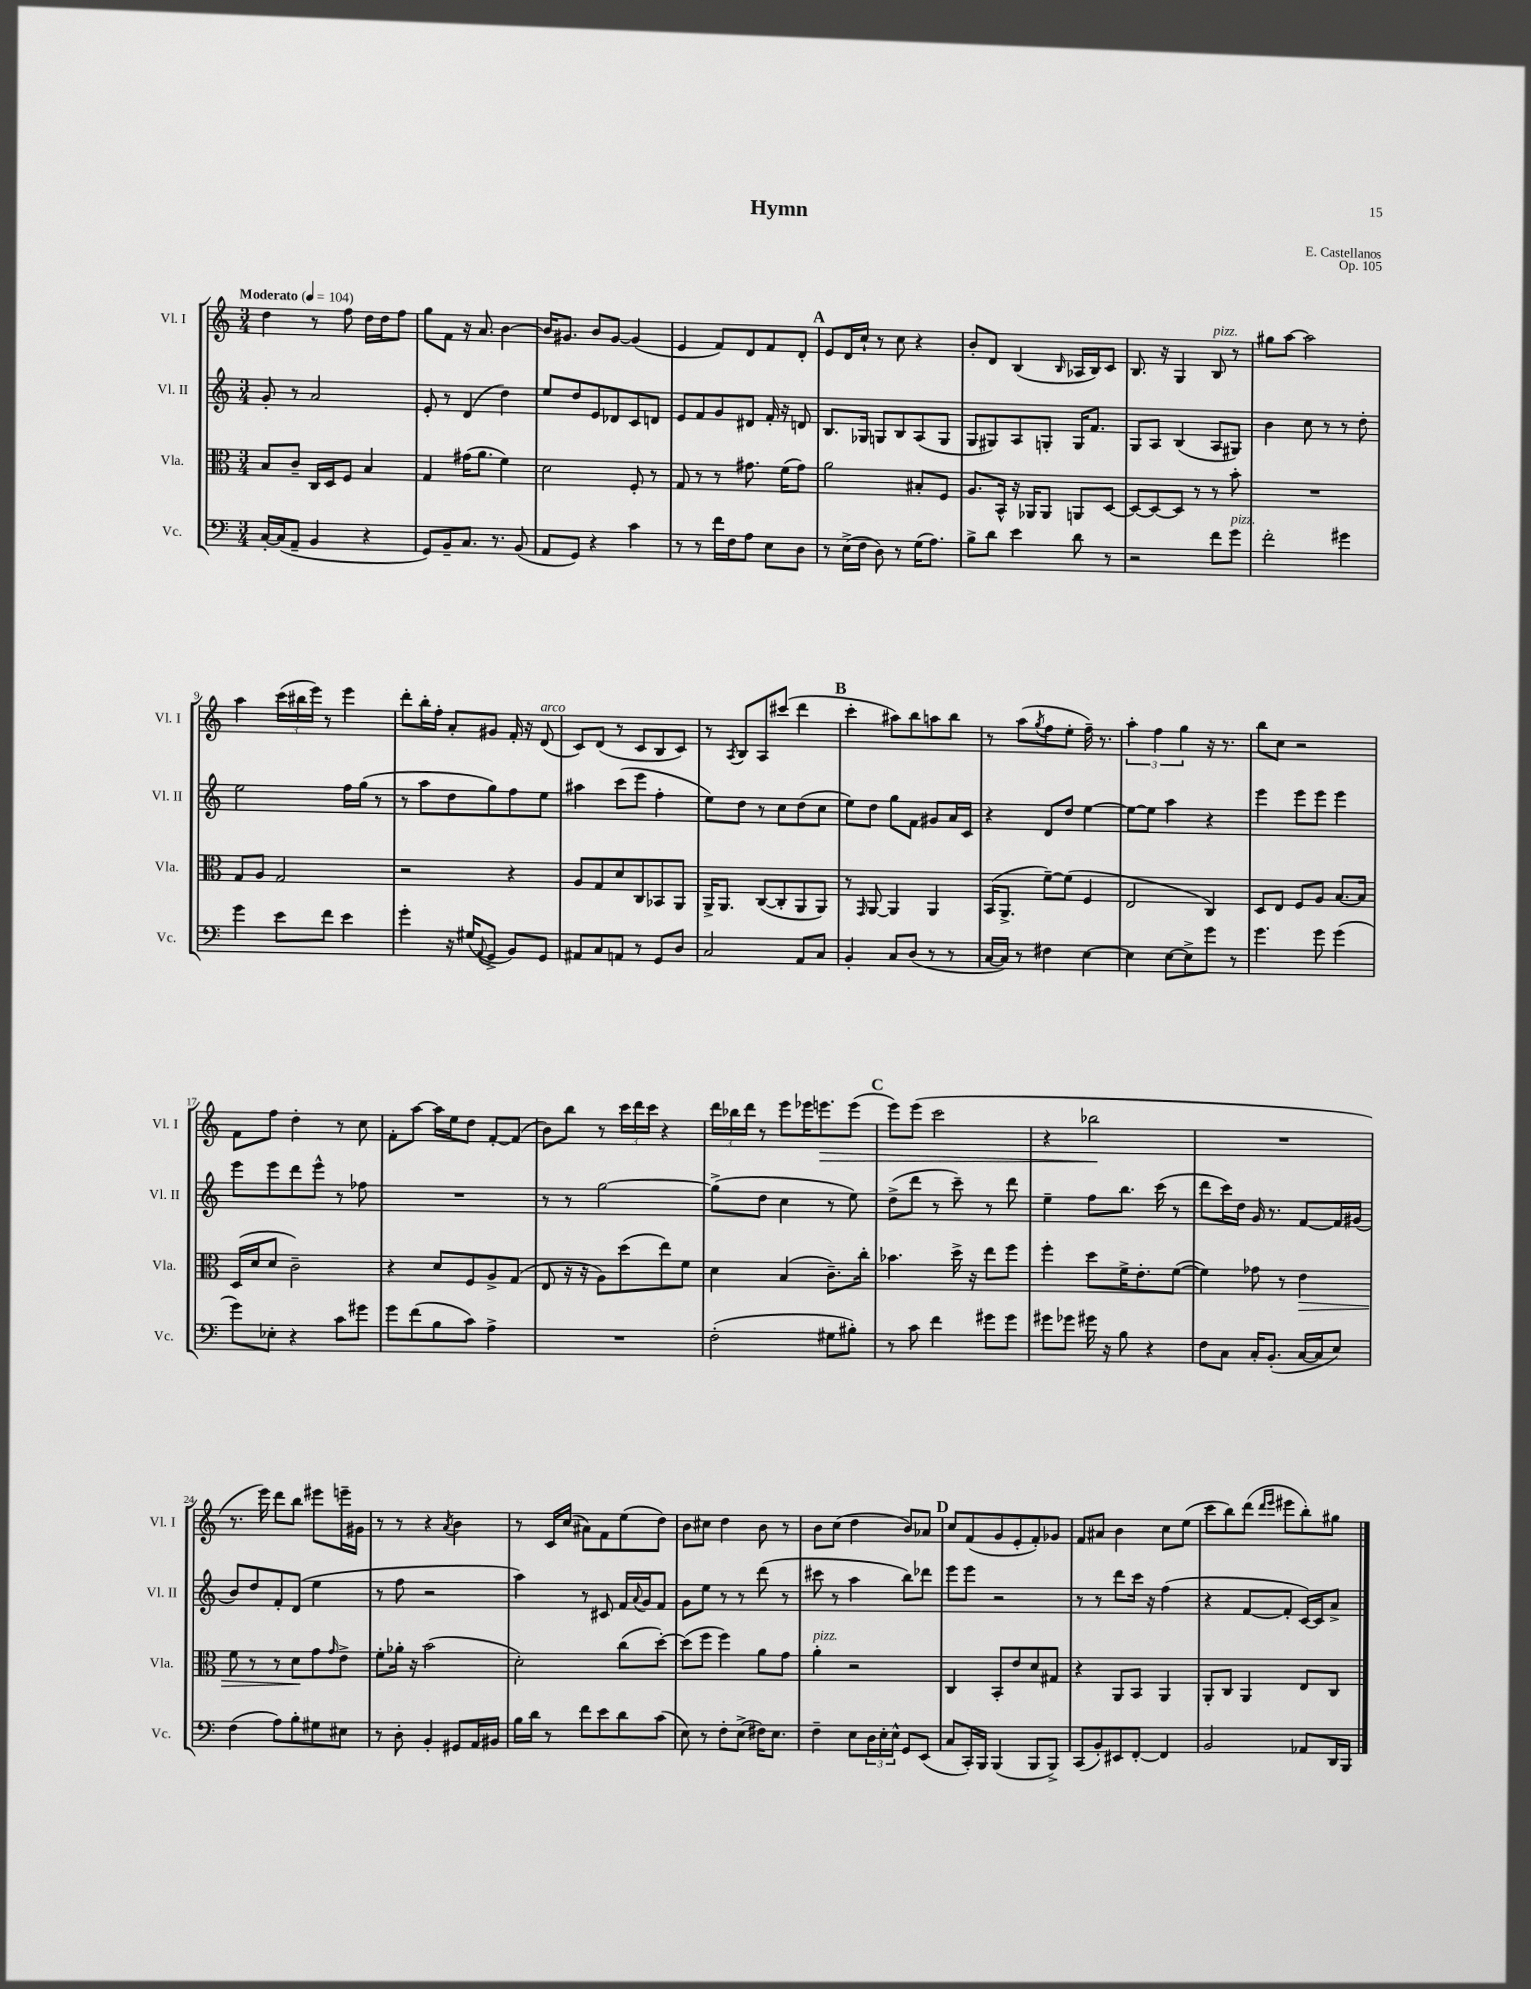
\header { title = "Hymn" composer = "E. Castellanos" opus = "Op. 105" }
<<
\new StaffGroup <<
\new Staff = "s0" \with { instrumentName = "Vl. I" shortInstrumentName = "Vl. I" } {
    \clef treble \key c \major \numericTimeSignature \time 3/4 \tempo "Moderato" 4 = 104
    d''4 r8 f''8 d''16 d''16 f''8 |
    g''8 f'8 r16 a'8. b'4~ |
    b'16 gis'8. b'8 gis'8~ gis'4( |
    e'4 f'8) d'8 f'8 d'8-. |
    \mark \markup { \bold "A" } e'8 d'16 c''16-! r8 c''8 r4 |
    b'8-. d'8 b4( \grace { b16 } aes16 b16) c'8 |
    b8. r16 g4 b8^\markup { \italic "pizz." } r8 |
    gis''8 a''8~ a''2 |
    a''4 \tuplet 3/2 { c'''16( bis''16 e'''16) } r8 e'''4 |
    d'''8-. b''16-. f''16-. a'8-. gis'8 f'16-. r16 d'8^\markup { \italic "arco" }( |
    c'8) d'8( r8 c'8 b8 c'8) |
    r8 \acciaccatura { a8 } b8 a8 cis'''8( d'''4 |
    \mark \markup { \bold "B" } c'''4-. ais''8) b''8 a''8 b''8 |
    r8 a''8( \acciaccatura { g''8 } f''8 e''8-. f''16--) r8. |
    \tuplet 3/2 { a''4-. f''4 g''4 } r16 r8. |
    b''8 c''8 r2 |
    f'8 f''8 d''4-. r8 c''8 |
    f'8-. a''8~ a''16 e''16 d''8 f'8~-. f'8( |
    b'8) b''8 r8 \tuplet 3/2 { c'''16 d'''16 c'''16 } r4 |
    \tuplet 3/2 { d'''16 bes''16 d'''16 } r8 e'''8 ees'''16 e'''8.\> e'''8( |
    \mark \markup { \bold "C" } e'''8) e'''8( c'''2 |
    r4 bes''2\! |
    R2. |
    r8. e'''16) d'''8 b''8 eis'''8 e'''16-- gis'16 |
    r8 r8 r4 \acciaccatura { a'8 } b'4 |
    r8 c'16 c''16( ais'8) f'8 e''8( d''8) |
    b'8 cis''8 d''4 b'8 r8 |
    b'8 c''8( d''4 b'8) aes'8 |
    \mark \markup { \bold "D" } c''8 f'8( g'8 e'8-. f'8-.) ges'8 |
    f'8 ais'8 b'4 c''8 e''8( |
    c'''8 b''8) d'''8( \grace { d'''16 e'''16 } eis'''8 b''8-.) gis''8 \bar "|." |
}
\new Staff = "s1" \with { instrumentName = "Vl. II" shortInstrumentName = "Vl. II" } {
    \clef treble \key c \major \numericTimeSignature \time 3/4
    g'8-. r8 a'2 |
    e'8-. r8 d'4( d''4) |
    e''8 d''8 e'8 des'8 c'8 d'8 |
    e'8 f'8 g'8 dis'8 f'16-. r16 d'8 |
    \mark \markup { \bold "A" } b8. ges16 g8 b8 a8( g8 |
    g8 gis8) a8 g8-. g16 f'8. |
    g8 a8 b4( a8 gis8) |
    b'4 c''8 r8 r8 d''8-. |
    e''2 f''16 g''16( r8 |
    r8 a''8 d''8 g''8) f''8 e''8 |
    ais''4 c'''8( e'''8 f''4-. |
    e''8) d''8 r8 c''8 d''8( c''8 |
    \mark \markup { \bold "B" } e''8) d''8 g''8 f'8 gis'8 a'16 c'16 |
    r4 d'8 d''8 e''4~ |
    e''8~ e''8 a''4 r4 |
    e'''4 e'''8 e'''8 e'''4 |
    e'''8 e'''8 d'''8 e'''8-^ r8 fes''8 |
    R2. |
    r8 r8 g''2~ |
    g''8->( d''8 c''4 r8 e''8) |
    \mark \markup { \bold "C" } d''8->( d'''8 r8 c'''8--) r8 d'''8 |
    e''4-- f''8 b''8. c'''16( r8 |
    d'''8 c'''16) d''16 g'16 r8. f'8~ f'16 gis'16( |
    b'8) d''8 f'8-. d'8( e''4 |
    r8 f''8 r2 |
    a''4) r8 cis'8 f'16 \appoggiatura { a'8 } g'16 f'8 |
    g'8 e''8 r8 r8 d'''8( r8 |
    cis'''8 r8 a''4 b''8) des'''8 |
    \mark \markup { \bold "D" } e'''8 e'''8 r2 |
    r8 r8 d'''8 c'''16 r16 f''4( |
    r4 f'8~ f'8-. c'16~) c'16 a'8-> \bar "|." |
}
\new Staff = "s2" \with { instrumentName = "Vla." shortInstrumentName = "Vla." } {
    \clef alto \key c \major \numericTimeSignature \time 3/4
    b8 c'8-- c16 d16 f8 b4 |
    g4 gis'16( a'8. f'4) |
    d'2 f8-. r8 |
    g8 r8 r8 gis'8. f'16( gis'8) |
    \mark \markup { \bold "A" } a'2 bis8-. f8 |
    a8. b,16-^ r16 aes,16 aes,8 a,8 d8~ |
    d8~ d8~ d8 r8 r8 b'8-. |
    R2. |
    g8 a8 g2 |
    r2 r4 |
    a8 g8 d'8 c8 bes,8 a,8 |
    a,16-> a,8. c8~( c8-. a,8 a,8) |
    \mark \markup { \bold "B" } r8 \grace { g,16 } a,8~ a,4 a,4 |
    b,16( a,8.-> f'8~--) f'8( f4 |
    e2 c4) |
    d8 e8 f8 a8 b8.~ b16 |
    d16( d'16 d'8 c'2--) |
    r4 d'8 f8 a8-> g8( |
    e8 r16 r16 a8) d''8( e''8) f'8 |
    d'4 b4( c'8.--) c''16-. |
    \mark \markup { \bold "C" } bes'4. d''16-> r16 e''8 f''8 |
    f''4-. d''8 f'16-> e'8.-. f'8~( |
    f'4) ges'8 r8 e'4\> |
    f'8 r8 r8 d'8\! g'8 \grace { g'16 } e'8-> |
    f'8-. aes'16-. r16 b'2( |
    d'2-.) c''8( d''8~-.) |
    d''8( f''8 f''4) a'8 g'8 |
    a'4-.^\markup { \italic "pizz." } r2 |
    \mark \markup { \bold "D" } c4 b,8-. e'8 d'8 gis8 |
    r4 a,8 b,8 a,4 |
    a,8-. c8 a,4 e8 c8 \bar "|." |
}
\new Staff = "s3" \with { instrumentName = "Vc." shortInstrumentName = "Vc." } {
    \clef bass \key c \major \numericTimeSignature \time 3/4
    c16~-. c16( a,8-- b,4 r4 |
    g,8) b,8-- c8. r8. b,8( |
    a,8 g,8) r4 c'4 |
    r8 r8 f'16 f16 a8 e8 d8 |
    \mark \markup { \bold "A" } r8 e16->( f16 d8) r8 g16( a8.) |
    b8-> d'8 e'4 d'8 r8 |
    r2 f'8 g'8^\markup { \italic "pizz." } |
    f'2-. gis'4 |
    g'4 e'8 f'8 e'4 |
    g'4-. r16 gis16( \appoggiatura { a,8 } g,8-> b,8) g,8 |
    ais,8 c8 a,8 r8 g,8 d8 |
    c2 a,8 c8 |
    \mark \markup { \bold "B" } b,4-. c8 d8( r8 r8 |
    c16~ c16) r8 fis4 e4~ |
    e4 e8~ e8-> g'8 r8 |
    g'4. g'8 g'4( |
    g'8) ees8-. r4 c'8 gis'8 |
    g'8 f'8( b8 c'8) a4-> |
    R2. |
    f2-.( gis8 bis8-.) |
    \mark \markup { \bold "C" } r8 c'8 f'4 gis'8 gis'8 |
    gis'8 ges'8 gis'16 r16 b8 r4 |
    f8 c8 c16-. b,8.-.( c16~ c16 e8) |
    f4( a8) b8-. gis8 eis8 |
    r8 d8-. b,4-. gis,8 a,16 bis,16 |
    b16 d'16 r8 f'8 e'8 d'8 c'8( |
    e8) r8 f8-. e8->( fis16) e8. |
    f4-- e8 \tuplet 3/2 { d16 e16-. e16-^ } g,8 e,8( |
    \mark \markup { \bold "D" } c8 c,16-.) b,,16 b,,4( b,,8 b,,8->) |
    c,8( b,8-.) eis,8 f,8~-. f,4 |
    b,2 aes,8 d,16 b,,16 \bar "|." |
}
>>
>>
